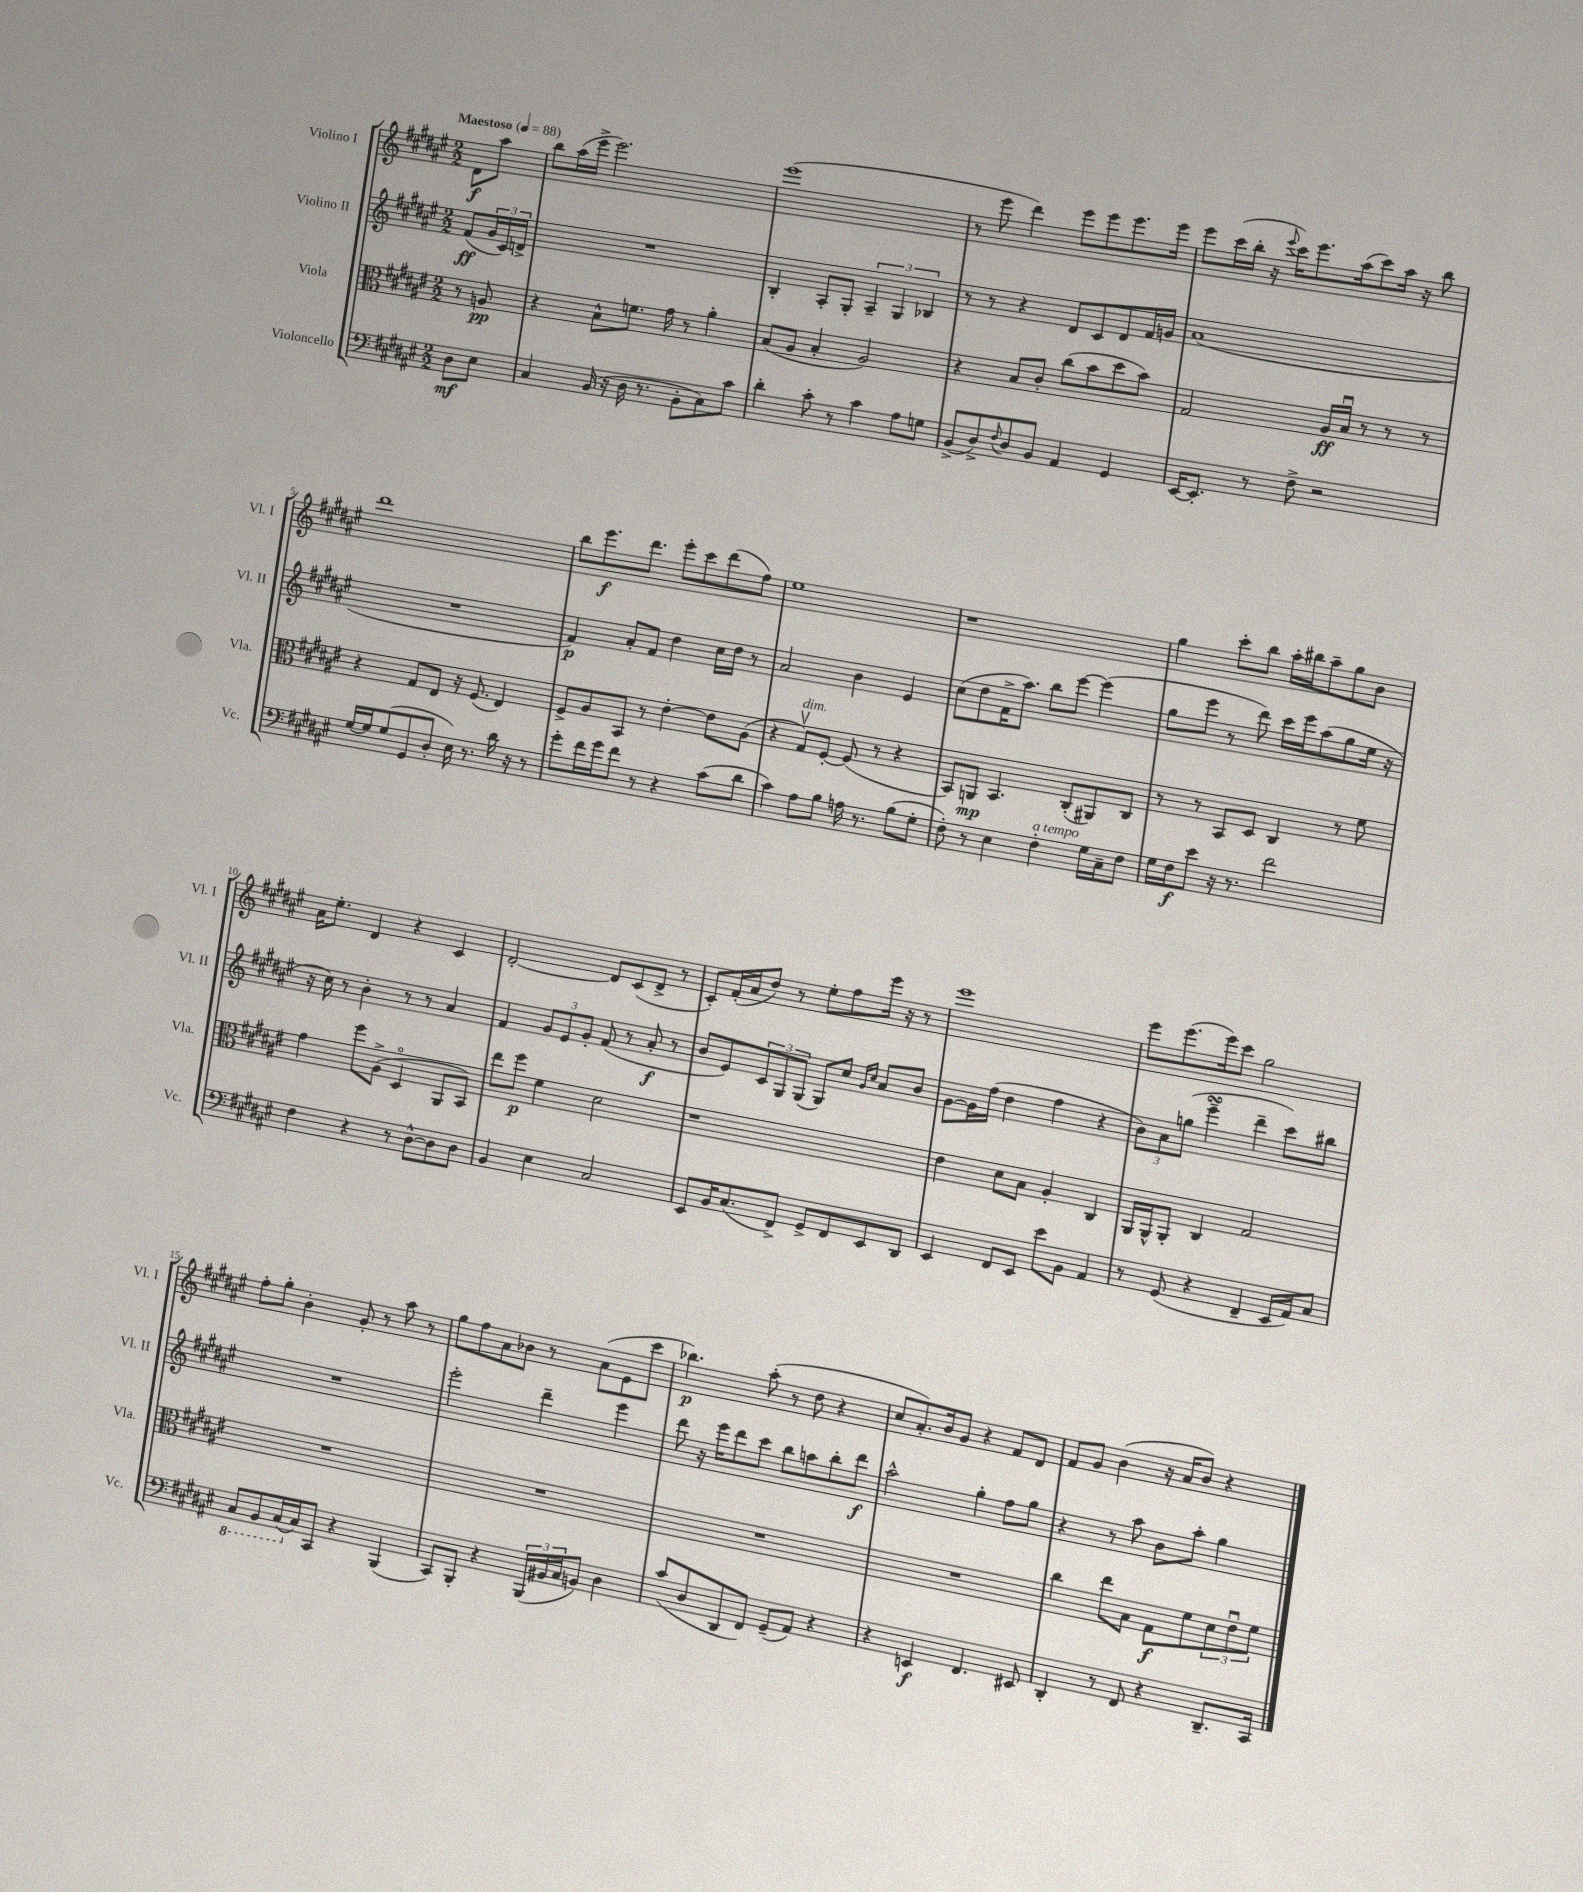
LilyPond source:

<<
\new StaffGroup <<
\new Staff = "s0" \with { instrumentName = "Violino I" shortInstrumentName = "Vl. I" } {
    \clef treble \key fis \major \numericTimeSignature \time 2/2 \partial 4 \tempo "Maestoso" 4 = 88
    dis'8\f ais''8 |
    b''8 ais''16( eis'''16-> eis'''2.) |
    eis'''1( |
    r8 eis'''8 dis'''4) eis'''8 eis'''8 eis'''8. eis'''16 |
    eis'''8 cis'''16( b''16-. r16 \appoggiatura { eis'''8 } cis'''16) eis'''8. ais''16( cis'''8) ais''16 r16 b''8 |
    dis'''1 |
    b''8 eis'''8.\f dis'''8. eis'''8-. cis'''8 dis'''8( fis''8) |
    eis''1 |
    r1 |
    gis''4 cis'''8-. b''8 ais''16-. bis''16 ais''8-- gis''8 b'8 |
    ais'16 eis''8.-. dis'4 r4 cis'4 |
    dis'2~-. dis'8 cis'8( dis'8-> r8 |
    cis'8-.) fis'16-.( ais'16 dis''8) r8 eis''8-. fis''8 eis'''16 r16 r8 |
    eis'''1 |
    eis'''8 eis'''8.( eis'''16) cis'''8 gis''2 |
    fis''8-. gis''8-. b'4-. gis'8-. r8 ais''8 r8 |
    gis''8 fis''8 ais'8 bes'8 r8 ais'8( eis'8 cis'''8 |
    bes''4.\p) ais''8-.( r8 dis''8 r4 |
    cis''8 ais'8.-.) b'16 gis'8 r4 fis'8 dis'8 |
    fis'8 gis'8 b'4( r16 ais'16 b'8) r4 \bar "|." |
}
\new Staff = "s1" \with { instrumentName = "Violino II" shortInstrumentName = "Vl. II" } {
    \clef treble \key fis \major \numericTimeSignature \time 2/2 \partial 4
    fis'8\ff( \tuplet 3/2 { gis'16 cis'16) d'16-> } |
    R1 |
    b4-. ais8-. gis8-. \tuplet 3/2 { ais4-- gis4 bes4 } |
    r8 r8 r4 dis'8 cis'8 dis'8 fis'16 g'16 |
    ais'1( |
    R1 |
    fis'4\p) ais'8-. fis'8 dis''4 cis''16 dis''16 r8 |
    ais'2 b'4 eis'4 |
    cis''8( dis''8 fis'16-> ais''8.) b''8 eis'''8~ eis'''4( |
    gis''8 eis'''8 r8 dis'''8) cis'''16 eis'''16 ais''8( gis''8 eis''16 r16 |
    r16 cis''16) r8 b'4-. r8 r8 ais'4 |
    fis'4 \tuplet 3/2 { gis'8 eis'8 gis'8-. } fis'8( r8 ais'8-.\f r8 |
    b'8 eis'8) \tuplet 3/2 { cis'8 gis8 gis8( } gis8) cis''8 \grace { gis'16 cis''16 } ais'8 b'8 |
    gis'8~ gis'16 fis''16( dis''4 fis''4 r4 |
    \tuplet 3/2 { b'8) ais'8 g''8( } eis'''4--\turn dis'''4-- cis'''8) bis''8 |
    R1 |
    eis'''2-. dis'''4-- eis'''4 |
    dis'''8 r16 eis'''16 dis'''8 cis'''8 b''8 a''8 b''8-. dis'''8\f |
    ais''2-^ gis''4-. fis''8 gis''8 |
    r4 r8 ais''8 b'8 ais''8-. gis''4 \bar "|." |
}
\new Staff = "s2" \with { instrumentName = "Viola" shortInstrumentName = "Vla." } {
    \clef alto \key fis \major \numericTimeSignature \time 2/2 \partial 4
    r8 a8\pp |
    r4 b8-^ f'8. gis'16 r8 ais'4-. |
    b8( ais8 b4-. ais2) |
    r4 b8 cis'8-. cis''8( b'8 dis''8 b'8) |
    gis2 ais16\ff b16\downbow r8 r8 r8 |
    r4 gis8 eis8 r16 fis8.( eis4) |
    fis8-> ais8 b,8 r8 eis'4~-. eis'8 ais8( |
    r4 gis8\upbow^\markup { \italic "dim." }) fis8~-. fis8( r8 r4 |
    b,8) a,8\mp b,4. cis8-.( ais,8) cis8 |
    r8 r8 b,8 dis8 cis4 r8 fis'8 |
    gis'4 fis''8 ais8->( dis4\flageolet ais,8 b,8) |
    eis''8 fis''8\p fis'4 dis'2 |
    r1 |
    eis'4 dis'8 b8 ais4-. cis4 |
    ais,16 ais,16-^ ais,8-. cis4 gis2 |
    R1 |
    R1 |
    R1 |
    R1 |
    cis''4 eis''8 b8 gis8\f fis'8 \tuplet 3/2 { dis'8 eis'8\downbow fis'8 } \bar "|." |
}
\new Staff = "s3" \with { instrumentName = "Violoncello" shortInstrumentName = "Vc." } {
    \clef bass \key fis \major \numericTimeSignature \time 2/2 \partial 4
    dis8\mf eis8 |
    cis4 b,16( r16 dis16 r8. b,8-. cis8) cis'8 |
    dis'4-. cis'8-. r8 cis'4 ais8 g8 |
    b,8->( dis8->) \appoggiatura { fis8 } dis8 b,8 ais,4 gis,4 |
    eis,16~ eis,8.-. r8 fis8-> r2 |
    gis16~ gis16 gis8( gis,8 dis8-. eis16) r8. dis'16 r16 r8 |
    gis'8-. fis'16 gis'16 fis'8 r8 r4 cis'8( dis'8 |
    cis'4) ais8 b8 a16 r8. b8( gis8-. |
    fis8-.) r8 eis4 fis4-.^\markup { \italic "a tempo" } gis16 cis16-- fis8 |
    gis16 fis16\f eis'8 r16 r8. fis'2 |
    fis4 r4 r8 dis8~-^ dis8 dis8 |
    b,4 eis4 cis2 |
    eis,8 b,16 cis8.( fis,8->) gis,8-> fis,8 eis,8 dis,8 |
    eis,4 fis,8 eis,8 eis'8 b,8 ais,4 |
    r8 gis,8( r4 fis,4-- eis,16 ais,16) cis8 |
    \ottava #-1 cis,8 b,,8 cis,16( \ottava #0 cis16) cis,8 r4 b,,4( |
    cis,8) b,,8-. r4 \tuplet 3/2 { b,,16( bis,16 cis16 } b,8) dis4 |
    cis'8( dis8 dis,8 fis,8) gis,8--( ais,8) r4 |
    r4 e,4\f fis,4. eis,8 |
    dis,4-. r8 fis,8 r4 dis,8.-- cis,16 \bar "|." |
}
>>
>>
